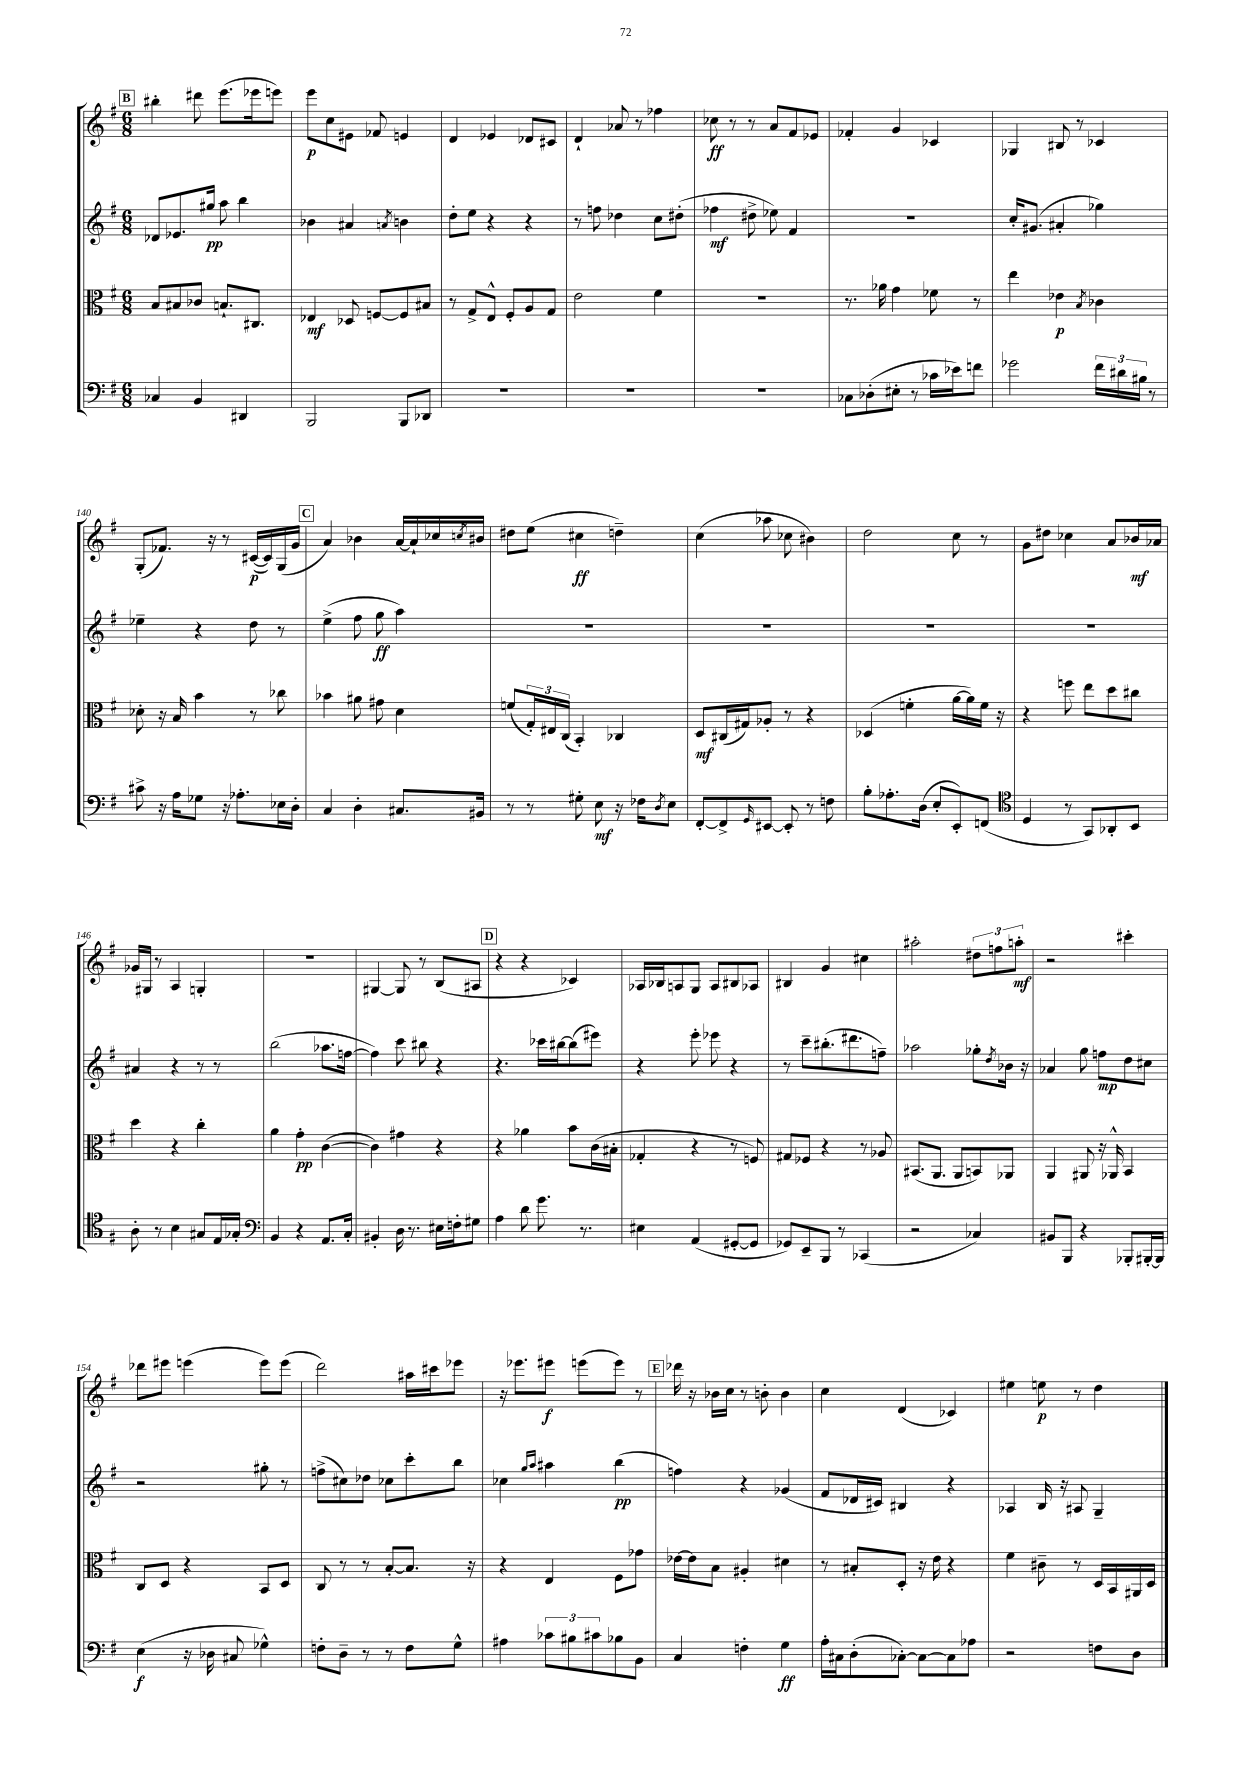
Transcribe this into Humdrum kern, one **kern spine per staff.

**kern	**kern	**kern	**kern
*staff4	*staff3	*staff2	*staff1
*clefF4	*clefC3	*clefG2	*clefG2
*k[f#]	*k[f#]	*k[f#]	*k[f#]
*M6/8	*M6/8	*M6/8	*M6/8
4C-	8B	8d-	4bb#'
.	8B#	8.e-	.
4BB	8c-	.	8ddd#
.	.	16gg#	.
.	8.B`	8aa	(8.eee
4DD#	.	4bb	.
.	8.C#	.	16eee-
.	.	.	8eee)
=	=	=	=
2BBB	4E-	4b-	8eee
.	.	.	8cc
.	8D-	4a#	8e#
.	[8F	.	8f-
.	.	8qa	.
8BBB	8F]	4b	4e
8DD-	8B#	.	.
=	=	=	=
2.r	8r	8dd'	4d
.	8G^	8ee	.
.	8E^^	4r	4e-
.	8F#'	.	.
.	8A	4r	8d-
.	8G	.	8c#
=	=	=	=
2.r	2e	8r	4d`
.	.	8ff	.
.	.	4dd-	8a-
.	.	.	8r
.	4f#	8cc	4ff-
.	.	(8dd#'	.
=	=	=	=
2.r	2.r	4ff-	8cc-
.	.	.	8r
.	.	8dd#^	8r
.	.	8ee-)	8a
.	.	4f#	8f#
.	.	.	8e-
=	=	=	=
8C-	8.r	2.r	4f-'
(8D-'	.	.	.
.	16a-	.	.
8E#'	4g	.	4g
8r	.	.	.
16c-	8f-	.	4c-
16e-)	.	.	.
8f	8r	.	.
=	=	=	=
2g-	4ee	16cc'	4G-
.	.	(8.g#	.
.	4e-	4a#'	8B#
.	.	.	8r
.	8qB	.	.
24f#	4c-	4gg-)	4c-
24d#	.	.	.
24B#	.	.	.
8r	.	.	.
=	=	=	=
8c#^	8d-'	4ee-~	(8G'
16r	16r	.	8.f-)
16A	16B	.	.
8G-	4b	4r	.
.	.	.	16r
16r	.	.	8r
8.A-'	.	.	.
.	8r	8dd	([16c#
.	.	.	16c#])
16E-	8cc-	8r	(16G
16D'	.	.	16g
=	=	=	=
4C	4b-	(4ee^	4a)
4D'	8a#	8ff#	4b-
.	8g#	8gg	.
8.C#	4d	4aa)	[16a
.	.	.	16a`]
.	.	.	16cc-
.	.	.	8qcc
16BB#	.	.	16b#
=	=	=	=
8r	(8f	2.r	8dd#
8r	24G')	.	(8ee
.	24E#	.	.
.	(24C	.	.
8G#'	4BB')	.	4cc#
8E	.	.	.
16r	4C-	.	4dd~)
16F-	.	.	.
8qD	.	.	.
8E	.	.	.
=	=	=	=
[8FF#'	8D	2.r	(4cc
8FF#^]	(16C#	.	.
.	16G#)	.	.
16qqGG	.	.	.
[8EE#	8A-'	.	8aa-
8EE#']	8r	.	8cc-
8r	4r	.	4b#)
8F	.	.	.
=	=	=	=
8B'	(4D-	2.r	2dd
8.A-'	.	.	.
.	4f'	.	.
(16D	.	.	.
8E'	.	.	.
8EE')	[16a	.	8cc
.	16a])	.	.
(8FF	16f	.	8r
.	16r	.	.
=	=	=	=
*clefC4	*	*	*
4D	4r	2.r	8g
.	.	.	8dd#
8r	8ff	.	4cc-
8GG)	8ee	.	.
8AA-'	8dd	.	8a
8BB	8cc#	.	16b-
.	.	.	16a-
=	=	=	=
8A'	4dd	4a#	16g-
.	.	.	16G#
8r	.	.	8r
4B	4r	4r	4A
8G#	4cc'	8r	4G'
16E	.	8r	.
16G-'	.	.	.
=	=	=	=
*clefF4	*	*	*
4BB	4a	(2bb	2.r
4r	4g'	.	.
8.AA	([4c	8.aa-	.
16C'	.	[16ff	.
=	=	=	=
4BB#'	4c])	4ff])	[4G#
16D	4g#	8ccc	8G#]
8.r	.	.	.
.	.	8bb#	8r
16E#	4r	4r	(8B
16F'	.	.	.
8G#	.	.	8A#
=	=	=	=
4A	4r	4.r	4r
8d	4a-	.	4r
8.g	.	16ccc-	.
.	.	[16bb#	.
.	8b	(8bb#]	4c-)
8.r	.	.	.
.	(16c	8eee#)	.
.	16B#'	.	.
=	=	=	=
4E#	4G-'	4r	16A-
.	.	.	16B-
.	.	.	8A
(4AA	4r	8eee'	8G
.	.	8eee-	8A
[8GG#'	8r	4r	8B#
8GG#]	8F)	.	8A-
=	=	=	=
8GG-)	8G#	8r	4B#
8EE~	8F-	8ccc~	.
8BBB	4r	(8.bb#'	4g
8r	.	.	.
.	.	8.ddd#	.
(4CC-	8r	.	4cc#
.	8A-	8ff~)	.
=	=	=	=
2r	(8.BB#	2aa-	2aa#'
.	8.AA	.	.
.	8AA	.	.
4C-)	8BB)	8gg-'	12dd#
.	.	.	12ff
.	.	8qdd	.
.	8AA-	16b-	.
.	.	.	12aa'
.	.	16r	.
=	=	=	=
8BB#	4AA	4a-	2r
8BBB	.	.	.
4r	8AA#	8gg	.
.	16r	8ff	.
.	16AA-^^	.	.
8BBB-'	4BB	8dd	4ccc#'
[16BBB#'	.	8cc#	.
16BBB#]	.	.	.
=	=	=	=
(4E	8C	2r	8ddd-
.	8D	.	8eee#
16r	4r	.	(4eee
16D-	.	.	.
8C#	.	.	.
4G-^^)	8BB	8gg#'	8eee)
.	8D	8r	(8eee
=	=	=	=
8F'	8C	(8ff^	2ddd)
8D~	8r	8cc#)	.
8r	8r	8dd-	.
8r	[8B'	8cc-	.
8F	8.B]	8ccc'	16aa#
.	.	.	16ccc#
8G^^	.	8bb	8eee-
.	16r	.	.
=	=	=	=
4A#	4r	4cc-	16r
.	.	.	8.eee-
.	.	16qqgg	.
.	.	16qqaa	.
12c-	4E	4aa#	8eee#
12B#	.	.	.
.	.	.	(8eee
12c#	.	.	.
8B-	8F#	(4bb	8eee)
8BB	8g-	.	8r
=	=	=	=
4C	[16e-	4ff)	16ddd-
.	16e-]	.	16r
.	8B	.	16b-
.	.	.	16cc
4F'	4A#'	4r	8r
.	.	.	8b'
4G	4d#	(4g-	4b
=	=	=	=
16A'	8r	8f#	4cc
16C#	.	.	.
(8D'	8B#'	16d-	.
.	.	16c#)	.
[8C-')	8D'	4B#	(4d
8C-_	16r	.	.
.	16e	.	.
8C-]	4r	4r	4c-)
8A-	.	.	.
=	=	=	=
2r	4f#	4A-	4ee#
.	8c#~	16B	8ee
.	.	16r	.
.	8r	8A#	8r
8F	16D	4G~	4dd
.	16BB	.	.
8D	16AA#	.	.
.	16D	.	.
==	==	==	==
*-	*-	*-	*-
